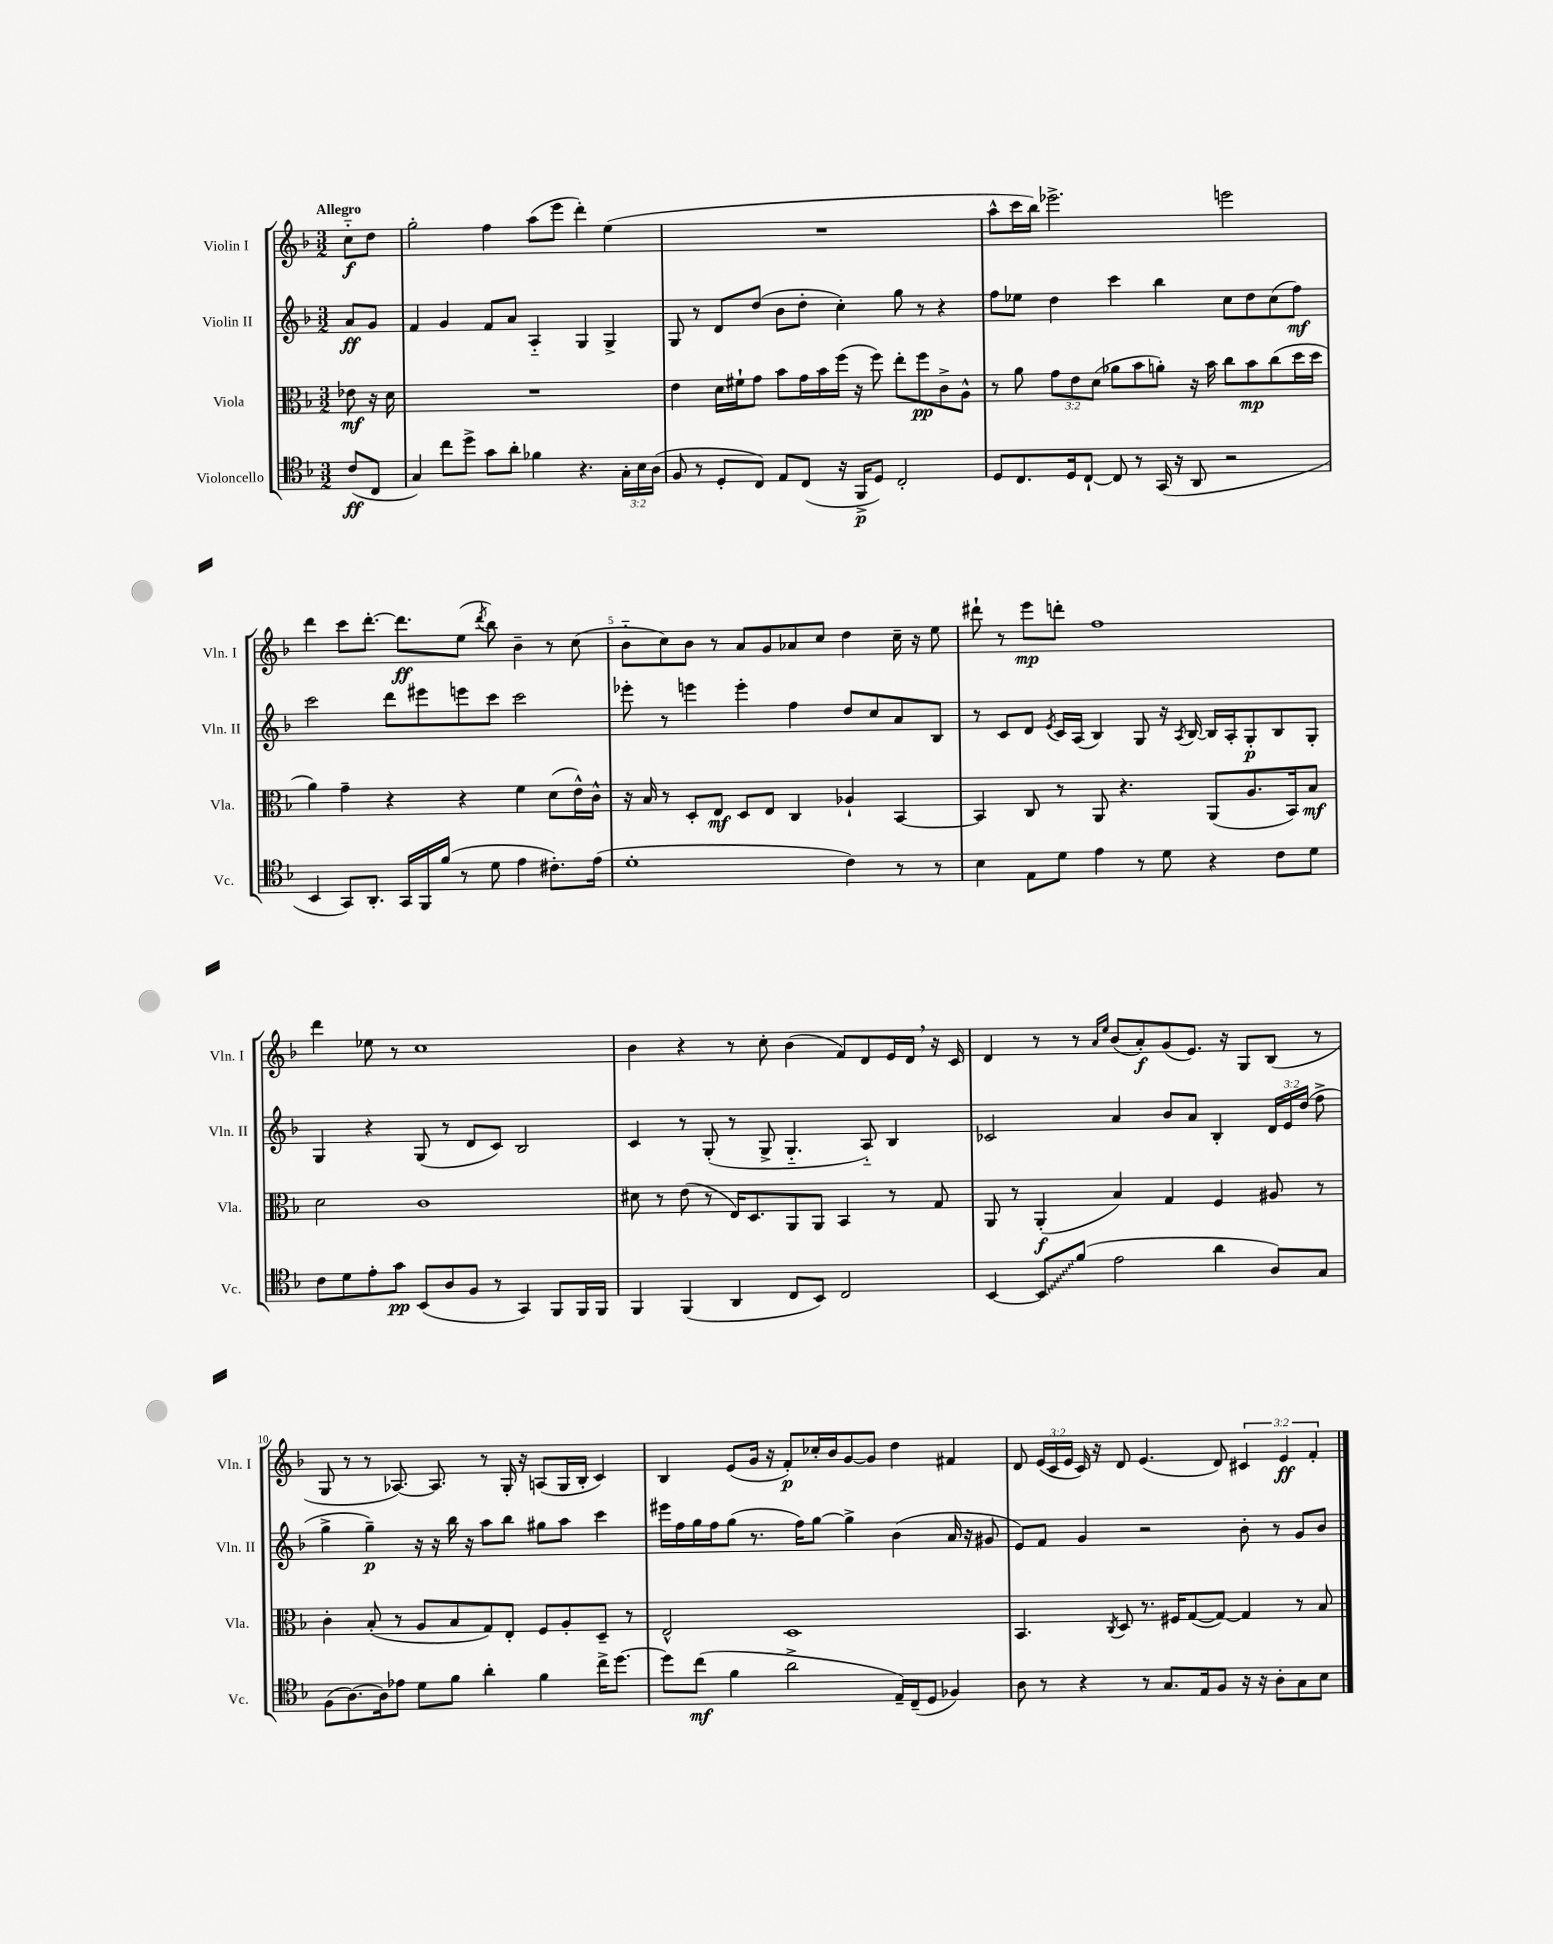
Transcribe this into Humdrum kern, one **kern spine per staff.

**kern	**kern	**kern	**kern
*staff4	*staff3	*staff2	*staff1
*clefC4	*clefC3	*clefG2	*clefG2
*k[b-]	*k[b-]	*k[b-]	*k[b-]
*M3/2	*M3/2	*M3/2	*M3/2
(8c/L	8e-\	8a/L	8cc'~\L
8C/J	16r	8g/J	8dd\J
.	16d\	.	.
=	=	=	=
4G/)	1.r	4f/	2gg'\
8cc\L	.	4g/	.
8dd^\J	.	.	.
8g\L	.	8f/L	4ff\
8a'\J	.	8a/J	.
4f-\	.	4A'~/	(8aa\L
.	.	.	8eee\J
4.r	.	4G/	4ddd'\)
.	.	4G^/	(4ee\
24G'\LL	.	.	.
24B-\	.	.	.
(24A\JJ	.	.	.
=	=	=	=
8F/	4e\	8G/	1.r
8r	.	8r	.
8D'/L	16d\LL	8d/L	.
.	16f#`\J	.	.
8C/J)	8g\J	(8dd/J	.
8E/L	8b-\L	8b-\L	.
(8C/J	16g\L	8dd'\J	.
.	16b-\	.	.
16r	(16ff\JJ	4cc'\)	.
16FF^/LK	16r	.	.
8D/J)	8ff\)	.	.
2C'/	8ee'\L	8gg\	.
.	8ff\	8r	.
.	8c^\	4r	.
.	8A^^\J	.	.
=	=	=	=
8D/L	8r	8ff\L	8aa^^\L
8.C/	8a\	8ee-\J	16ccc\L
.	.	.	16bb-\JJ)
.	12g\L	4dd\	2.eee-^\
16D/k	.	.	.
.	12e\	.	.
[8C`/J	.	.	.
.	(12d\J	.	.
8C/]	8a-\L	4ccc\	.
8r	8b-\	.	.
(16GG/	8a'\J)	4bb-\	.
16r	.	.	.
8AA/	16r	.	.
.	16b-\	.	.
2r	8cc\L	8cc\L	2eee\
.	8b-\	8dd\	.
.	(8cc\	(8cc\	.
.	16dd\L	8ff\J)	.
.	16dd\JJ	.	.
=	=	=	=
4BB-/	4a\)	2ccc\	4ddd\
8GG/L)	4g~\	.	8ccc\L
8.AA'/J	.	.	[8.ddd'\J
.	4r	8ddd\L	.
16GG/LL	.	.	8.ddd\]L
16FF/	.	8eee#\	.
(16f/JJ	.	.	.
8r	4r	8eee\	(8ee\J
.	.	.	8qddd/
8d\	.	8ccc\J	8bb-\)
4e\	4f\	2ccc\	4b-~\
8.c#'\L)	(8d\L	.	8r
.	16e^^\L)	.	(8cc\
(16e\Jk	16c^^\JJ	.	.
=	=	=	=
1d'	16r	8eee-'\	8b-'~\L
.	16B-/	.	.
.	8r	8r	8cc\)
.	8D'/L	4eee\	8b-\J
.	8E/J	.	8r
.	8D/L	4eee'\	8a/L
.	8E/J	.	8g/
.	4C/	4ff\	8a-/
.	.	.	8cc/J
4c\)	4A-`/	8dd/L	4dd\
.	.	8cc/	.
8r	[4BB-/	8a/	16cc~\
.	.	.	16r
8r	.	8B-/J	8ee\
=	=	=	=
4B-\	4BB-/]	8r	8ddd#`\
.	.	8c/L	8r
8E\L	8C/	8d/J	8eee\L
.	.	8qe/	.
8d\J	8r	16c/LL	8ddd'\J
.	.	(16A/JJ	.
4e\	8AA/	4B-/)	1ff
.	4.r	.	.
8r	.	8G/	.
8d\	.	16r	.
.	.	8qA/	.
.	.	[16B-/	.
4r	(8AA/L	16B-/]LL	.
.	.	16A'/J	.
.	8.A/	8G'/	.
8c\L	.	8B-/	.
.	16BB-/k)	.	.
8d\J	8B-/J	8G'/J	.
=	=	=	=
8c\L	2d\	4G/	4ddd\
8d\	.	.	.
8e'\	.	4r	8ee-\
8g\J	.	.	8r
(8BB-/L	1c	(8G/	1cc
8A/	.	8r	.
8F/J	.	8d/L	.
8r	.	8c/J)	.
4GG/)	.	2B-/	.
8FF/L	.	.	.
16FF/L	.	.	.
16FF/JJ	.	.	.
=	=	=	=
4FF/	8d#\	4c/	4b-\
.	8r	.	.
(4FF/	(8e\	8r	4r
.	8r	(8G'/	.
4AA/	16E/LK)	8r	8r
.	8.D/	.	.
.	.	8G^/	8cc'\
8C/L	8AA/	4.G'~/	(4b-\
8BB-/J)	8AA/J	.	.
2C/	4BB-/	.	8f/L)
.	.	8A'~/)	8d/
.	8r	4B-/	16e/L
.	.	.	16d/JJ
.	8G/	.	16r
.	.	.	16c/
=	=	=	=
[4BB-/	8AA/	2c-/	4d/
.	8r	.	.
8BB-/]L	(4AA'/	.	8r
(8f/J	.	.	8r
.	.	.	16qqa/LL
.	.	.	16qqee/JJ
2e\	4B-/)	4a/	(8b-/L
.	.	.	8a'/)
.	4G/	8b-/L	(8g/
.	.	8a/J	8.e/J)
4a\	4F/	4B-'/	.
.	.	.	16r
.	.	.	8G/L
8A/L)	8A#/	24d/LL	(8B-/J
.	.	24e/	.
.	.	(24dd/JJ	.
8G/J	8r	8ff^\	8r
=	=	=	=
(8F\L	4c'\	4gg^\	8G/
[8.A\)	.	.	8r
.	(8B-'/	4gg~\)	8r
16A\]k	.	.	.
8e-\J	8r	.	[8.A-/)
8d\L	8A/L	16r	.
.	.	16r	8.A-/]
8f\J	8B-/	16bb-\	.
.	.	16r	.
4a'\	8G/)	8aa\L	8r
.	8E'/J	8bb-\J	16G'/
.	.	.	16r
4f\	8F/L	8gg#\L	(8A/L
.	8A'/	8aa\J	16G/L
.	.	.	16B-'/JJ
16cc^\LK	8D~/J	4ccc\	4c/)
[8.dd\J	.	.	.
.	8r	.	.
=	=	=	=
8dd\]L	2E^^/	16eee#\LL	4B-/
.	.	16ff\	.
(8cc\J	.	16gg\	.
.	.	16ff\J	.
4f\	.	(8gg\J	(8e/L
.	.	8.r	16g/Jk
.	.	.	16r
2a^\	1D	.	8f'/L)
.	.	16ff\LK)	.
.	.	[8gg\J	16cc-'/L
.	.	.	16b-/J
.	.	4gg^\]	[8g/
.	.	.	8g/]J
16E~/LL)	.	(4b-\	4dd\
(16C~/J	.	.	.
8D/J	.	.	.
4F-/)	.	16a/	4f#/
.	.	16r	.
.	.	8g#/	.
=	=	=	=
8A\	4.BB-/	8e/L)	8d/
8r	.	8f/J	(24e/LL
.	.	.	24c/
.	.	.	24e/JJ
4r	.	4g/	16c/)
.	.	.	16r
.	8qC/	.	.
.	8D/	.	8d/
8r	8.r	2r	(4.e/
8.G/L	.	.	.
.	16F#/LK	.	.
.	([8G/	.	.
16E/k	.	.	.
8F/J	8G/_J)	.	8d/)
16r	4G/]	8b-'\	6c#/
16r	.	.	.
8A'\L	.	8r	.
.	.	.	6e/
8G\	8r	8g/L	.
.	.	.	6f'/
8B-\J	8B-/	8b-/J	.
==	==	==	==
*-	*-	*-	*-
